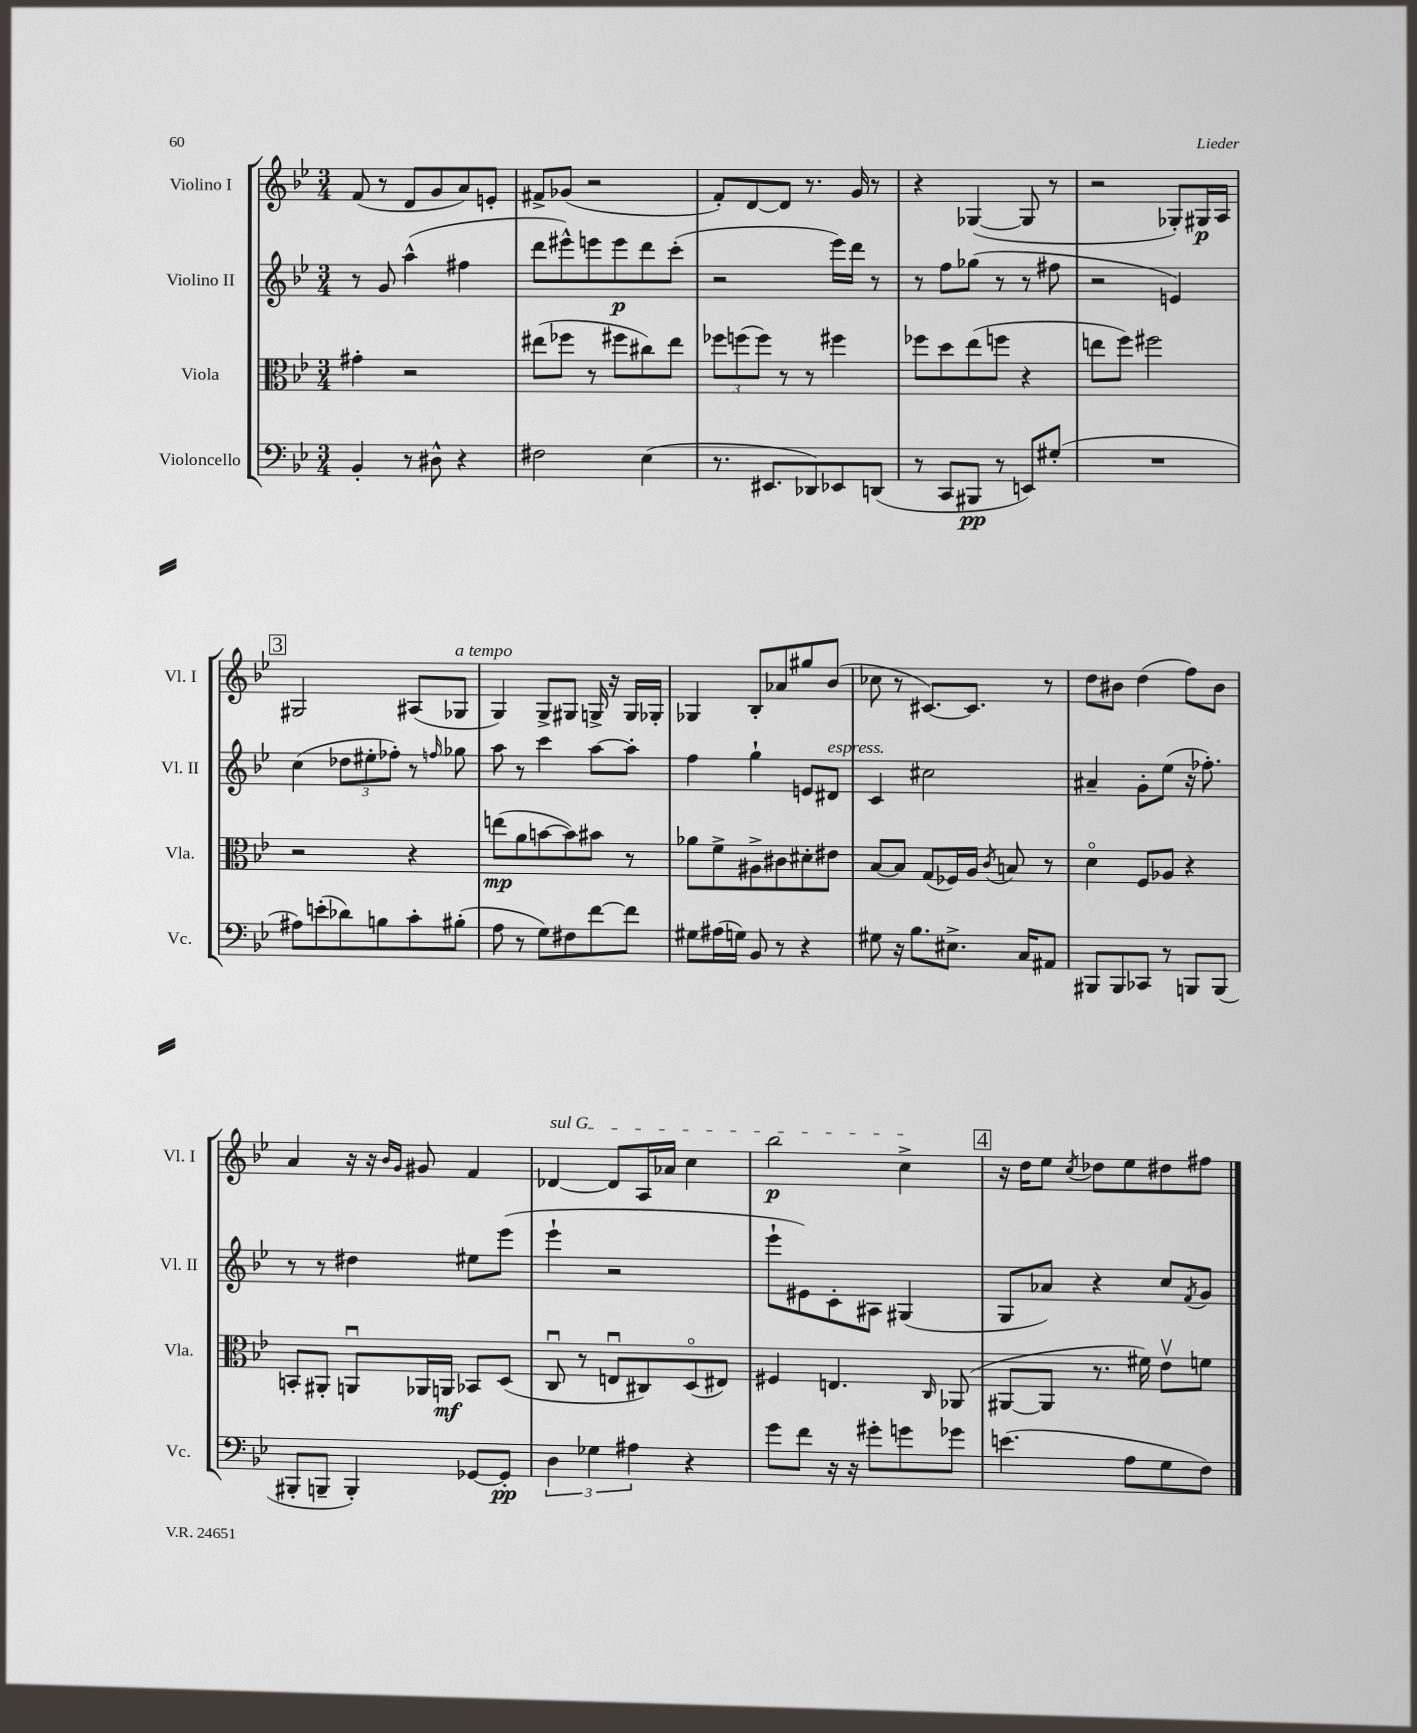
<<
\new StaffGroup <<
\new Staff = "s0" \with { instrumentName = "Violino I" shortInstrumentName = "Vl. I" } {
    \clef treble \key bes \major \numericTimeSignature \time 3/4
    f'8( r8 d'8 g'8 a'8) e'8-. |
    fis'8-> ges'8( r2 |
    f'8-.) d'8~ d'8 r8. g'16 r8 |
    r4 ges4~( ges8 r8 |
    r2 ges8-.) gis16\p a16 |
    \mark \markup { \box "3" } gis2 ais8( ges8^\markup { \italic "a tempo" } |
    g4) g8-> gis8 g16-> r16 g16 ges16-. |
    ges4 bes8-. aes'8 gis''8 bes'8( |
    ces''8 r8 cis'8.~) cis'8. r8 |
    d''8 bis'8 d''4( f''8) bis'8 |
    a'4 r16 r16 \grace { bes'16 g'16 } gis'8 f'4 |
    \once \override TextSpanner.bound-details.left.text = \markup { \italic "sul G" } des'4~\startTextSpan des'8 a16 aes'16 c''4 |
    bes''2\p c''4->\stopTextSpan |
    \mark \markup { \box "4" } r16 d''16 ees''8 \acciaccatura { c''8 } des''8 ees''8 dis''8 fis''8 \bar "|." |
}
\new Staff = "s1" \with { instrumentName = "Violino II" shortInstrumentName = "Vl. II" } {
    \clef treble \key bes \major \numericTimeSignature \time 3/4
    r8 g'8 a''4-^( fis''4 |
    d'''8 eis'''8-^) e'''8 e'''8\p d'''8 c'''8-.( |
    r2 ees'''16) d'''16 r8 |
    r8 f''8 ges''8( r8 r8 fis''8 |
    r2 e'4) |
    \mark \markup { \box "3" } c''4( \tuplet 3/2 { des''8 eis''8-. fes''8-.) } r8 \grace { f''16 } ges''8 |
    a''8 r8 c'''4 a''8~ a''8-. |
    f''4 g''4-! e'8 dis'8^\markup { \italic "espress." } |
    c'4 cis''2 |
    ais'4-- g'8-. ees''8( r16 fes''8.-.) |
    r8 r8 dis''4 eis''8 ees'''8( |
    ees'''4-! r2 |
    ees'''8-! eis'8) c'8-. ais8 gis4( |
    \mark \markup { \box "4" } g8 aes'8) r4 c''8 \acciaccatura { f'8 } g'8 \bar "|." |
}
\new Staff = "s2" \with { instrumentName = "Viola" shortInstrumentName = "Vla." } {
    \clef alto \key bes \major \numericTimeSignature \time 3/4
    gis'4-. r2 |
    eis''8( fes''8 r8 fis''8 cis''8) eis''8 |
    \tuplet 3/2 { fes''8 f''8( f''8) } r8 r8 fis''4 |
    fes''8 d''8 ees''8( f''8 r4 |
    e''8 f''8) fis''2 |
    \mark \markup { \box "3" } r2 r4 |
    e''8\mp( a'8 b'8~ b'8) bis'8 r8 |
    aes'8 f'8-> ais8-> cis'8 dis'8-. eis'8 |
    bes8~ bes8 g8( fes16) a16 \acciaccatura { c'8 } b8 r8 |
    d'4\flageolet f8 aes8 r4 |
    b,8-. ais,8-. a,8\downbow aes,16 a,16\mf bes,8 d8( |
    c8\downbow r8 e8\downbow cis8) d8\flageolet( eis8) |
    fis4 e4. \grace { c16 } aes,8( |
    \mark \markup { \box "4" } ais,8~ ais,8 r8. fis'16) ees'8\upbow f'8 \bar "|." |
}
\new Staff = "s3" \with { instrumentName = "Violoncello" shortInstrumentName = "Vc." } {
    \clef bass \key bes \major \numericTimeSignature \time 3/4
    bes,4-. r8 dis8-^ r4 |
    fis2 ees4( |
    r8. eis,8. des,8) ees,8 d,8( |
    r8 c,8 bis,,8\pp r8 e,8) gis8-.( |
    R2. |
    \mark \markup { \box "3" } ais8) e'8-.( des'8) b8 c'8-. bis8-.( |
    a8 r8 g8) fis8 f'8~ f'8 |
    gis8 ais16( g16) bes,8 r8 r4 |
    gis8 r16 bes8. eis8.-> c16 ais,8 |
    bis,,8 bis,,8 ces,8 r8 b,,8 b,,8( |
    bis,,8-. b,,8-- b,,4-.) ges,8~ ges,8-.\pp |
    \tuplet 3/2 { d4 ges4 ais4 } r4 |
    g'8 f'8 r16 r16 gis'8-. g'8 ges'8 |
    \mark \markup { \box "4" } e'4.( a8 g8 f8) \bar "|." |
}
>>
>>
\layout { \context { \Score \remove "Bar_number_engraver" } }
